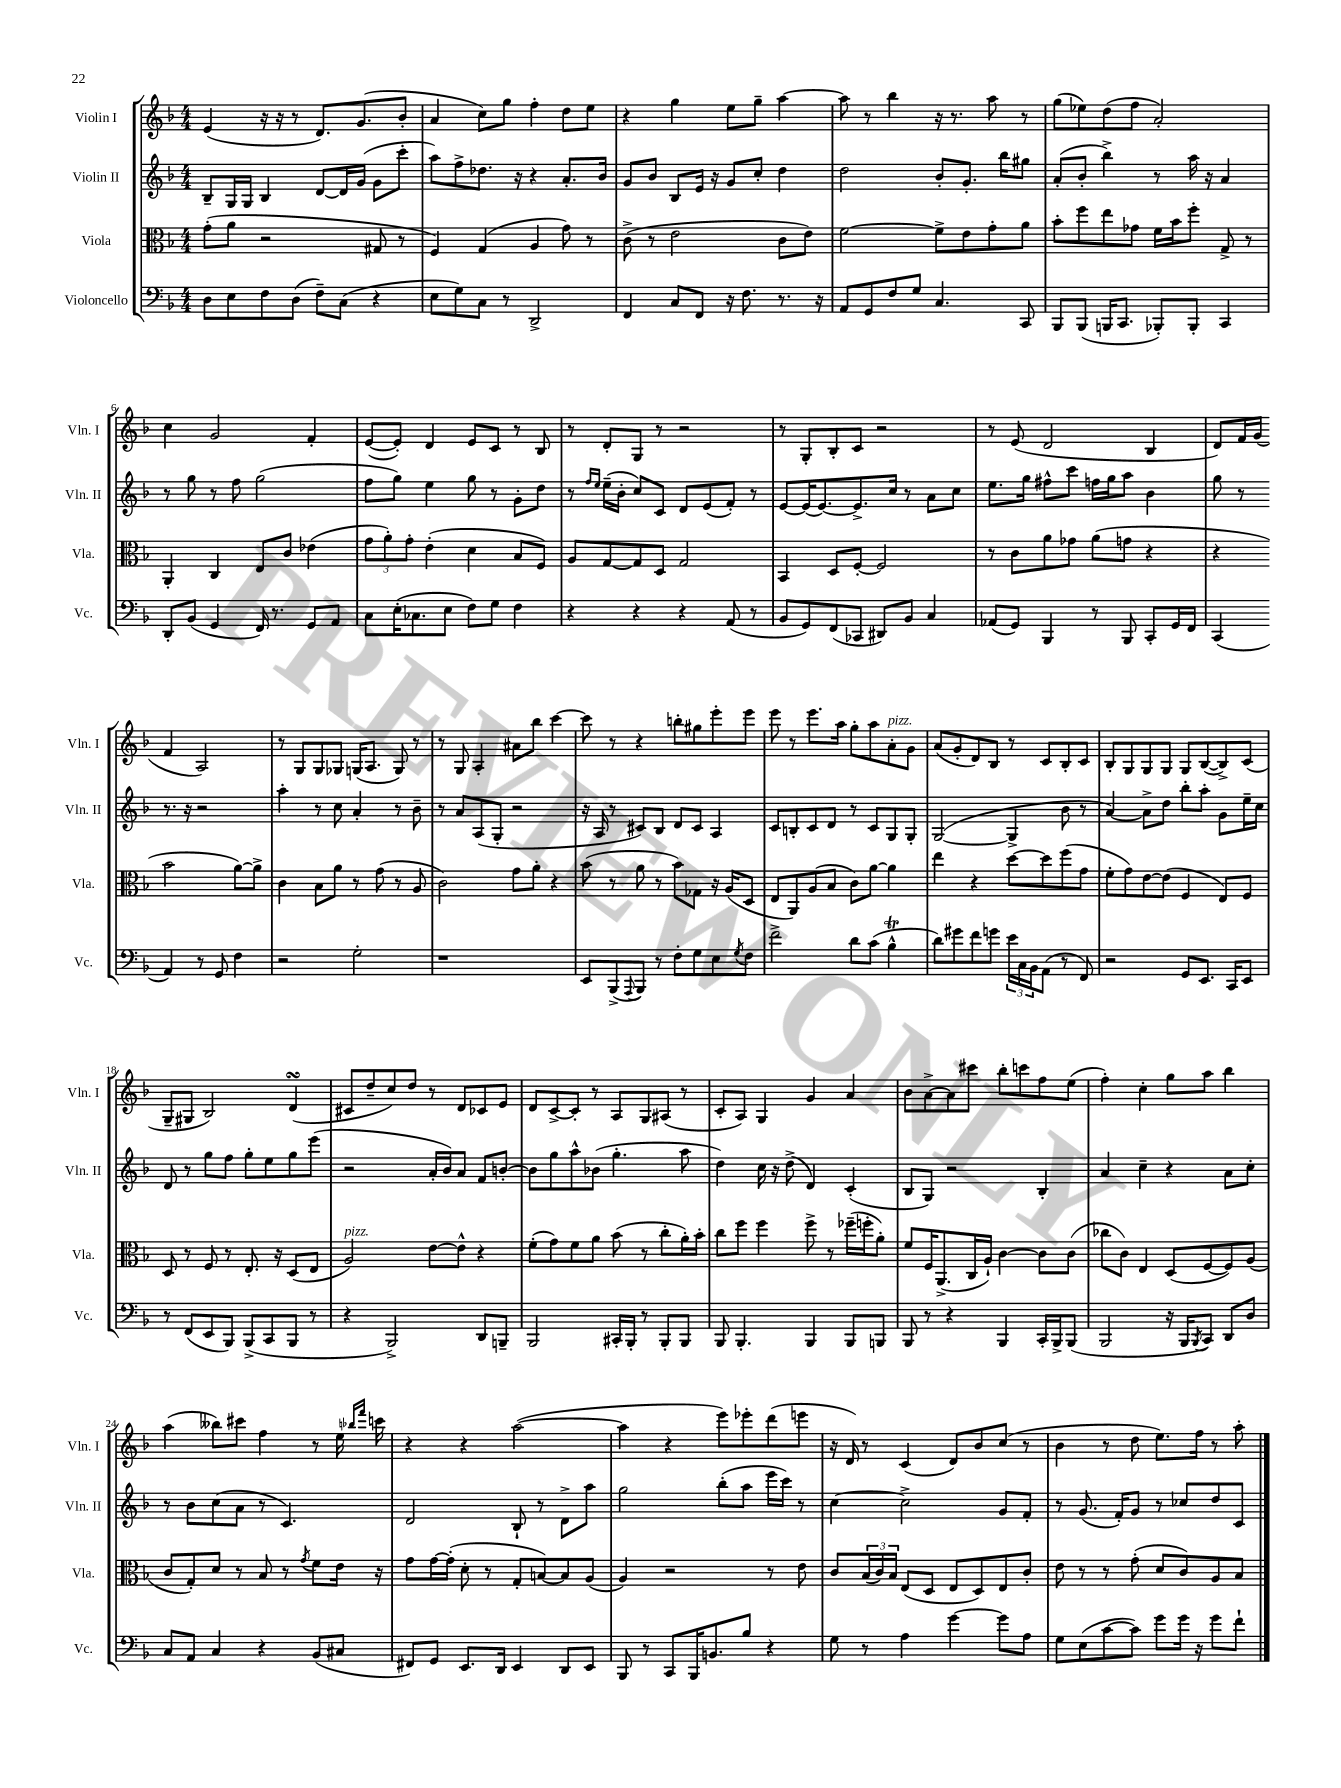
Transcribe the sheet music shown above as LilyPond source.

<<
\new StaffGroup <<
\new Staff = "s0" \with { instrumentName = "Violin I" shortInstrumentName = "Vln. I" } {
    \clef treble \key f \major \numericTimeSignature \time 4/4
    e'4( r16 r16 r8 d'8.) g'8.( bes'8-. |
    a'4 c''8) g''8 f''4-. d''8 e''8 |
    r4 g''4 e''8 g''8-- a''4~ |
    a''8 r8 bes''4 r16 r8. a''8 r8 |
    g''8( ees''8) d''8( f''8 a'2-.) |
    c''4 g'2 f'4-. |
    e'8~( e'8-.) d'4 e'8 c'8 r8 bes8 |
    r8 d'8-. g8 r8 r2 |
    r8 g8-. bes8-. c'8 r2 |
    r8 e'8( d'2 bes4 |
    d'8) f'16 g'16( f'4 a2) |
    r8 g8 g8 ges8 g16( a8. g8) r8 |
    r8 g8 a4-. ais'8 bes''8 c'''4~ |
    c'''8 r8 r4 b''8-. gis''8 e'''8-. e'''8 |
    e'''8 r8 e'''8. a''16 g''8-. a''8 a'8-.^\markup { \italic "pizz." } g'8 |
    a'8( g'8-. d'8) bes8 r8 c'8 bes8-. c'8 |
    bes8-. g8 g8 g8 g8 bes8~( bes8->) c'8( |
    g8-- gis8 bes2) d'4\turn( |
    cis'8 d''8-- c''8) d''8 r8 d'8 ces'8 e'8 |
    d'8 c'8~-> c'8-. r8 a8 g8 ais8( r8 |
    c'8-. a8) g4 g'4 a'4 |
    bes'8 a'8~-> a'8 cis'''8 bes''8-. c'''8 f''8 e''8( |
    f''4-.) c''4-. g''8 a''8 bes''4 |
    a''4( beses''8) cis'''8 f''4 r8 e''16 \grace { bes''16 f'''16 } c'''16 |
    r4 r4 a''2~( |
    a''4 r4 e'''8) ees'''8-. d'''8( e'''8 |
    r16 d'16) r8 c'4( d'8) bes'8 c''8( r8 |
    bes'4 r8 d''8 e''8.) f''16 r8 a''8-. \bar "|." |
}
\new Staff = "s1" \with { instrumentName = "Violin II" shortInstrumentName = "Vln. II" } {
    \clef treble \key f \major \numericTimeSignature \time 4/4
    bes8-- g16 g16 bes4 d'8~ d'16 g'16( g'8 c'''8-. |
    a''8) f''8-> des''8. r16 r4 a'8.-. bes'16 |
    g'8 bes'8 bes8 e'16 r16 g'8 c''8-. d''4 |
    d''2 bes'8-. g'8.-. bes''16 gis''8 |
    a'8-.( bes'8-. bes''4->) r8 a''16 r16 a'4 |
    r8 g''8 r8 f''8 g''2( |
    f''8 g''8) e''4 g''8 r8 g'8-. d''8 |
    r8 \grace { f''16 e''16 } e''16--( bes'16-. c''8) c'8 d'8 e'8( f'8-.) r8 |
    e'8~ e'16( e'8.~) e'8.-> c''16 r8 a'8 c''8 |
    e''8. g''16 fis''8-^ c'''8 f''16 g''16 a''8 bes'4 |
    g''8 r8 r8. r16 r2 |
    a''4-. r8 c''8 a'4-. r8 bes'8-- |
    r8 a'8 a8( g8-. r2 |
    r16 a16 r8 cis'8) bes8 d'8 cis'8 a4 |
    c'8 b8-. c'8 d'8 r8 c'8 g8 g8-. |
    g2~( g4-> bes'8 r8 |
    a'4~) a'8-> d''8 bes''8-. a''8-. g'8 e''16-- c''16 |
    d'8 r8 g''8 f''8 g''8-. e''8 g''8 e'''8( |
    r2 a'16-. bes'16) a'8 f'8 b'8~-. |
    b'8 g''8 a''8-^ bes'8( g''4.-. a''8 |
    d''4) c''16 r16 d''8->( d'4) c'4-.( |
    bes8 g8) r2 bes4-. |
    a'4 c''4-- r4 a'8 c''8-. |
    r8 bes'8 c''8( a'8 r8 c'4.) |
    d'2 bes8-! r8 d'8-> a''8 |
    g''2 bes''8-.( a''8 e'''16 c'''16) r8 |
    c''4~ c''2-> g'8 f'8-. |
    r8 g'8.( f'16-.) g'8 r8 ces''8 d''8 c'8 \bar "|." |
}
\new Staff = "s2" \with { instrumentName = "Viola" shortInstrumentName = "Vla." } {
    \clef alto \key f \major \numericTimeSignature \time 4/4
    g'8-.( a'8 r2 gis8 r8 |
    f4) g4( a4 g'8) r8 |
    c'8->( r8 e'2 c'8 e'8) |
    f'2~ f'8-> e'8 g'8-. a'8 |
    bes'8-. f''8 e''8 ges'8 f'16 bes'16 f''8-. g8-> r8 |
    a,4-. c4 e8 c'8 ees'4( |
    \tuplet 3/2 { g'8 a'8-.) g'8-. } e'4-.( d'4 bes8 f8) |
    a8 g8~ g8 d8 g2 |
    bes,4 d8 f8~-. f2 |
    r8 c'8 a'8 ges'8 a'8( g'8 r4 |
    r4 bes'2 a'8~) a'8-> |
    c'4 bes8 a'8 r8 g'8( r8 a8 |
    c'2) g'8 a'8-. r4 |
    bes'8( r8 a'8 r8 bes'8) ges8 r16 a16( d8 |
    e8 a,8) a8( bes8 c'8) a'8~ a'4 |
    e''4 r4 d''8~ d''8 f''8( g'8 |
    f'8-. g'8) e'8~ e'8( f4 e8) f8 |
    d8 r8 f8 r8 e8.-. r16 d8( e8 |
    a2^\markup { \italic "pizz." }) e'8~ e'8-^ r4 |
    f'8-.( g'8) f'8 a'8 bes'8( r8 c''8-. a'16-.) bes'16-. |
    c''8 f''8 f''4 f''8-> r8 fes''16--( f''16-. a'8-.) |
    f'8 f16 a,8.->( c16 a16-!) c'4~ c'8 c'8( |
    ces''8 c'8) e4 d8( f8~ f8) a8( |
    c'8 g8-.) d'8 r8 bes8 r8 \acciaccatura { g'8 } f'8 e'16 r16 |
    g'8 g'16~ g'16-.( d'8-. r8 g8-. b8~) b8 a8( |
    a4) r2 r8 e'8 |
    c'8 \tuplet 3/2 { bes16( c'16) bes16 } e8( d8 e8 d8) e8 c'8-. |
    e'8 r8 r8 g'8-.( d'8 c'8) a8 bes8 \bar "|." |
}
\new Staff = "s3" \with { instrumentName = "Violoncello" shortInstrumentName = "Vc." } {
    \clef bass \key f \major \numericTimeSignature \time 4/4
    d8 e8 f8 d8( f8--) c8( r4 |
    e8 g8) c8 r8 d,2-> |
    f,4 c8 f,8 r16 f8. r8. r16 |
    a,8 g,8 f8 g8 c4. c,8 |
    bes,,8 bes,,8( b,,16 c,8. bes,,8-.) bes,,8-. c,4 |
    d,8-. bes,8( g,4 f,16) r8. g,8 a,8 |
    c8 e16-.( ces8. e8 f8) g8 f4 |
    r4 r4 r4 a,8( r8 |
    bes,8 g,8) f,8( ces,8 dis,8) bes,8 c4 |
    aes,8( g,8) bes,,4 r8 bes,,8 c,8-. g,16 f,16 |
    c,4( a,4) r8 g,8 f4 |
    r2 g2-. |
    r1 |
    e,8 bes,,8->( \appoggiatura { a,,8 } bes,,8) r8 f8-. g8 e8 \acciaccatura { g8 } f8 |
    f'2-> d'8 c'8( bes4-^\trill |
    d'8) gis'8 f'8 g'8 \tuplet 3/2 { e'16 c16 bes,16 } a,8( r8 f,8) |
    r2 g,8 e,8. c,16 e,8 |
    r8 f,8( e,8 bes,,8) bes,,8->( c,8 bes,,8 r8 |
    r4 bes,,2->) d,8 b,,8-- |
    bes,,2 cis,16-. bes,,16-. r8 bes,,8-. bes,,8 |
    bes,,8 bes,,4.-. bes,,4 bes,,8 b,,8 |
    bes,,8 r8 r4 bes,,4 c,16-. bes,,16-> bes,,8( |
    bes,,2 r16 bes,,16 \acciaccatura { bes,,8 } c,8) d,8 d8 |
    c8 a,8 c4 r4 bes,8( cis8 |
    fis,8) g,8 e,8. d,16 e,4 d,8 e,8 |
    bes,,8 r8 c,8 bes,,16 b,8. bes8 r4 |
    g8 r8 a4 g'4~ g'8 a8 |
    g8 e8( c'8~ c'8) g'8 g'16 r16 g'8 f'8-! \bar "|." |
}
>>
>>
